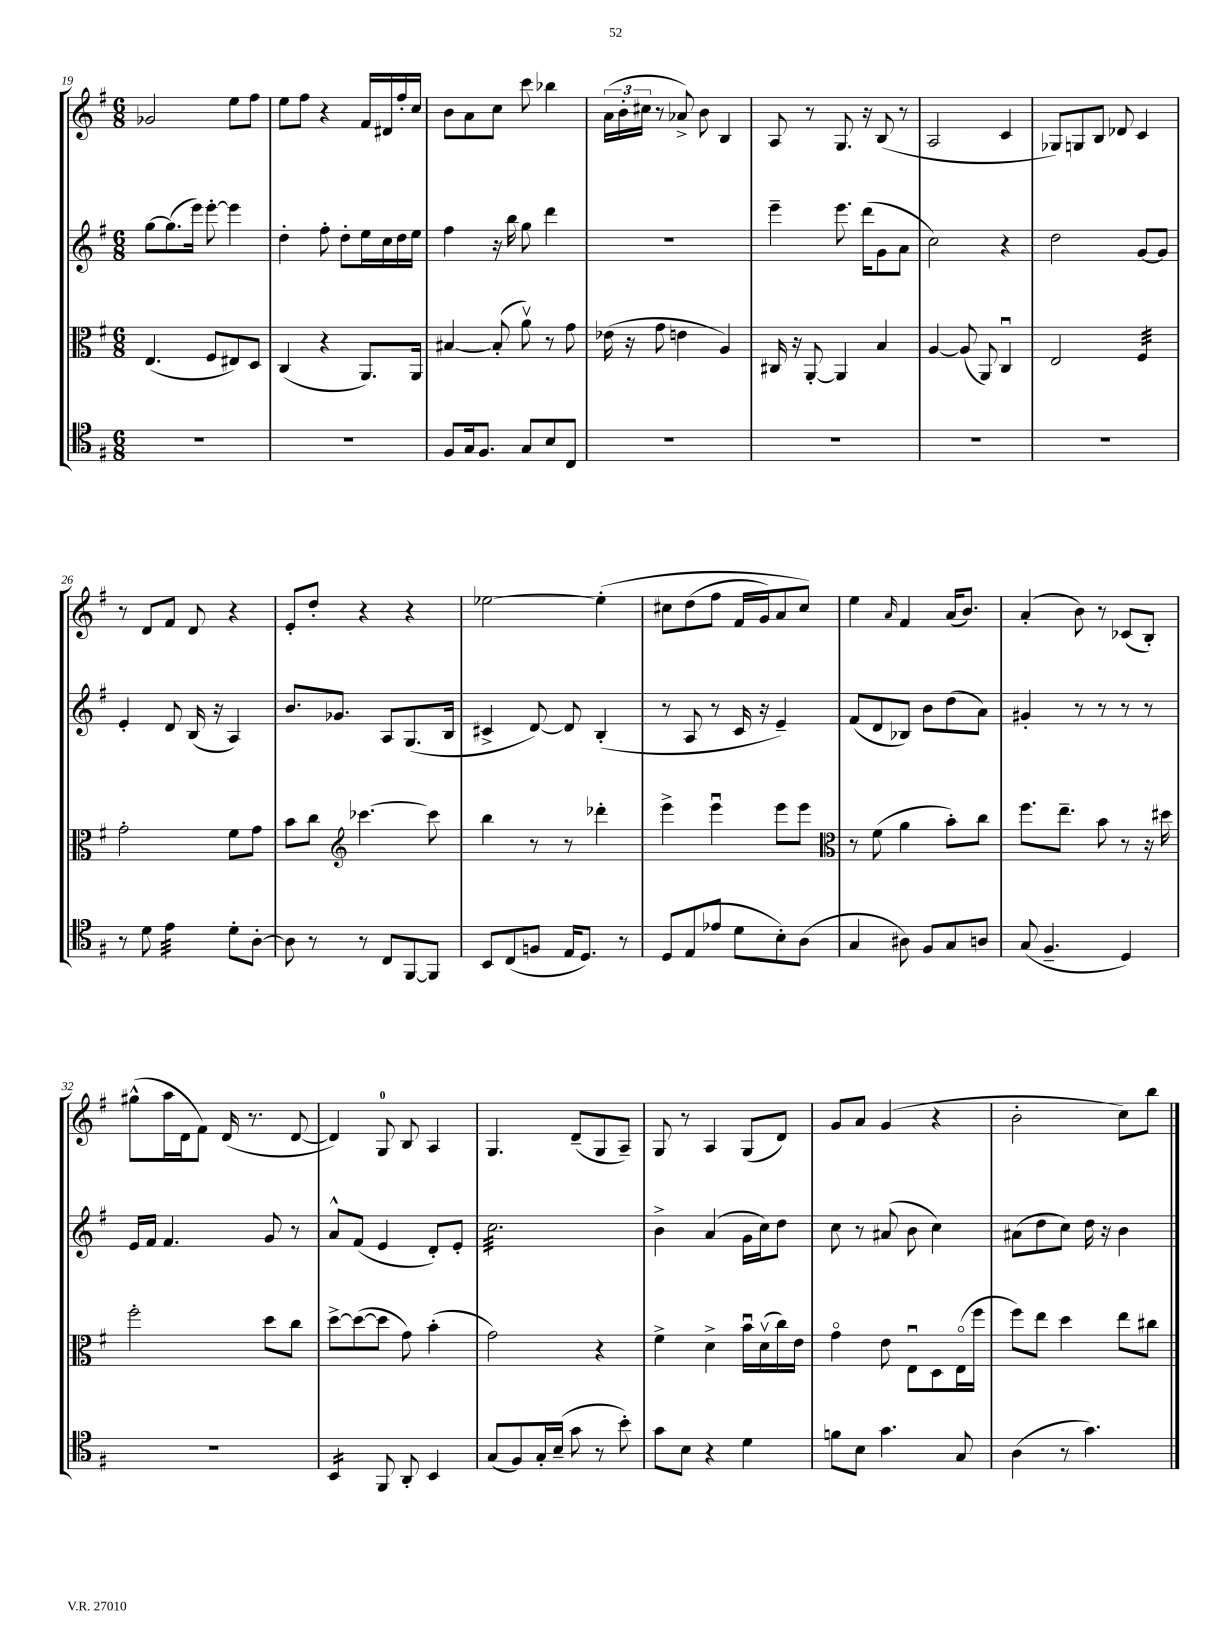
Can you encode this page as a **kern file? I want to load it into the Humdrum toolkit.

**kern	**kern	**kern	**kern
*part4	*part3	*part2	*part1
*staff4	*staff3	*staff2	*staff1
*clefC4	*clefC3	*clefG2	*clefG2
*k[f#]	*k[f#]	*k[f#]	*k[f#]
*M6/8	*M6/8	*M6/8	*M6/8
=19	=19	=19	=19
2.r	(4.E/	[8gg\L	2g-X/
.	.	(8.gg\]	.
.	.	16eee\Jk)	.
.	8F#/L	[8eee'\	.
.	8E#X/)	4eee\]	8ee\L
.	8D/J	.	8ff#\J
=20	=20	=20	=20
2.r	(4C/	4dd'\	8ee\L
.	.	.	8ff#\J
.	4r	8ff#'\	4r
.	.	8dd'\L	.
.	8.AA/L)	16ee\L	16f#/LL
.	.	16cc\	16d#X/
.	.	16dd\	16ff#'/
.	16AA/Jk	16ee\JJ	16cc/JJ
=21	=21	=21	=21
8F#/L	[4B#X/	4ff#\	8b\L
16G/k	.	.	8a\
8.F#/J	.	.	.
.	(8B#'/]	16r	8cc\J
.	.	16bb\	.
8G/L	8av\)	8gg\	8ccc\
8B/	8r	4ddd\	4bb-X\
8C/J	8g\	.	.
=22	=22	=22	=22
2.r	(16e-X\	2.r	(24a\LL
.	.	.	24b'\
.	16r	.	.
.	.	.	24cc#X\JJ
.	8g\	.	8r
.	4en\	.	8a-X^/)
.	.	.	8b\
.	4A/)	.	4B/
=23	=23	=23	=23
2.r	16C#X/	4eee~\	8A/
.	16r	.	.
.	[8AA'/	.	8r
.	4AA/]	8.eee\	8.G/
.	.	(16ddd\KL	16r
.	4B/	8g\	(8B/
.	.	8a\J	8r
=24	=24	=24	=24
2.r	[4A/	2cc\)	2A/
.	(8A/]	.	.
.	8AA/)	.	.
.	4Cu/	4r	4c/
=25	=25	=25	=25
2.r	2E/	2dd\	8G-X/L)
.	.	.	8Gn/
.	.	.	8B/J
.	.	.	8d-X/
*	*tremolo	*	*
.	32F#/LLL	[8g/L	4c/
.	32F#/	.	.
.	32F#/	.	.
.	32F#/	.	.
.	32F#/	8g/J]	.
.	32F#/	.	.
.	32F#/	.	.
.	32F#/JJJ	.	.
*	*Xtremolo	*	*
!!LO:LB:g=z
=26	=26	=26	=26
8r	2g'\	4e'/	8r
8d\	.	.	8d/L
*tremolo	*	*	*
32e\LLL	.	8d/	8f#/J
32e\	.	.	.
32e\	.	.	.
32e\	.	.	.
32e\	.	(16B/	8d/
32e\	.	.	.
32e\	.	16r	.
32e\JJJ	.	.	.
*Xtremolo	*	*	*
8d'\L	8f#\L	4A/)	4r
[8A'\J	8g\J	.	.
=27	=27	=27	=27
8A\]	8b\L	8.b/L	8e'/L
8r	8cc\J	.	8dd'/J
.	.	8.g-X/J	.
*	*clefG2	*	*
8r	[4.ccc-X\	.	4r
8C/L	.	8A/L	.
[8FF#/	.	(8.G/	4r
8FF#/J]	8ccc-\]	.	.
.	.	16B/Jk	.
=28	=28	=28	=28
8BB/L	4bb\	4c#X^/	[2ee-X\
(8C/	.	.	.
8Fn/J	8r	[8d/)	.
16E/KL	8r	8d/]	.
8.D/J)	.	.	.
.	4ddd-X'\	(4B'/	(4ee-'\]
8r	.	.	.
=29	=29	=29	=29
8D/L	4eee^\	8r	8cc#X\L
(8E/	.	8A/	(8dd\
8e-X/J	4eeeu\	8r	8ff#\J
8d\L	.	16c/	16f#/LL
.	.	16r	16g/J)
8B'\)	8eee\L	4e~/)	8a/
(8A\J	8eee\J	.	8cc#/J)
=30	=30	=30	=30
*	*clefC3	*	*
4G/	8r	(8f#/L	4ee\
.	(8f#\	8d/	.
.	.	.	16qqa/
8A#X\)	4a\	8B-X/J)	4f#/
8F#/L	.	8b\L	.
8G/	8b'\L)	(8dd\	(16a/KL
.	.	.	8.b/J)
8An/J	8cc\J	8a\J)	.
=31	=31	=31	=31
(8G/	8.ff#\L	4g#X'/	(4a'/
4.F#~/	.	.	.
.	8.ee~\J	.	.
.	.	8r	8b\)
.	8b\	8r	8r
4D/)	8r	8r	(8c-X/L
.	16r	8r	8B'/J)
.	16dd#X\	.	.
!!LO:LB:g=z
=32	=32	=32	=32
2.r	2ff#'\	16e/LL	(8gg#X^^\L
.	.	16f#/JJ	.
.	.	4.f#/	16aa\L
.	.	.	16d\J
.	.	.	8f#\J)
.	.	.	(16d/
.	.	.	8.r
.	8dd\L	8g/	.
.	8cc\J	8r	[8d/
=33	=33	=33	=33
*tremolo	*	*	*
16BB/LL	[8dd^\L	8a^^/L	4d/])
16BB/	.	.	.
16BB/	(8dd\_	(8f#/J	.
16BB/JJ	.	.	.
*Xtremolo	*	*	*
8FF#/	8dd\J]	4e/	8G/
8AA'/	8g\)	.	8B/
4BB/	(4b'\	8d'/L)	4A/
.	.	8e'/J	.
=34	=34	=34	=34
*	*	*tremolo	*
(8G/L	2g\)	32cc\LLL	4.G/
.	.	32cc\	.
.	.	32cc\	.
.	.	32cc\	.
8F#/)	.	32cc\	.
.	.	32cc\	.
.	.	32cc\	.
.	.	32cc\	.
16G'/L	.	32cc\	.
.	.	32cc\	.
(16B~/JJ	.	32cc\	.
.	.	32cc\	.
8g\	.	32cc\	(8d~/L
.	.	32cc\	.
.	.	32cc\	.
.	.	32cc\	.
8r	4r	32cc\	8G/
.	.	32cc\	.
.	.	32cc\	.
.	.	32cc\	.
8b'\)	.	32cc\	8A~/J)
.	.	32cc\	.
.	.	32cc\	.
.	.	32cc\JJJ	.
*	*	*Xtremolo	*
=35	=35	=35	=35
8g\L	4f#^\	4b^\	8G/
8B\J	.	.	8r
4r	4d^\	(4a/	4A/
4d\	16bu\LL	16g\LL	(8G/L
.	(16dv\	16cc\J)	.
.	16cc\)	8dd\J	8d/J)
.	16e\JJ	.	.
=36	=36	=36	=36
8fn\L	4g\	8cc\	8g/L
8B\J	.	8r	8a/J
4.g\	8e\	(8a#X/	(4g/
.	8Eu\L	8b\	.
.	8D\	4cc\)	4r
8G/	(16E\L	.	.
.	16ff#\JJ	.	.
=37	=37	=37	=37
(4A\	8ff#\L)	(8a#X\L	2b'\
.	8ee\J	8dd\	.
8r	4dd\	8cc\J)	.
4.g\)	.	16dd\	.
.	.	16r	.
.	8ee\L	4b\	8cc\L)
.	8cc#X\J	.	8bb\J
==	==	==	==
*-	*-	*-	*-
